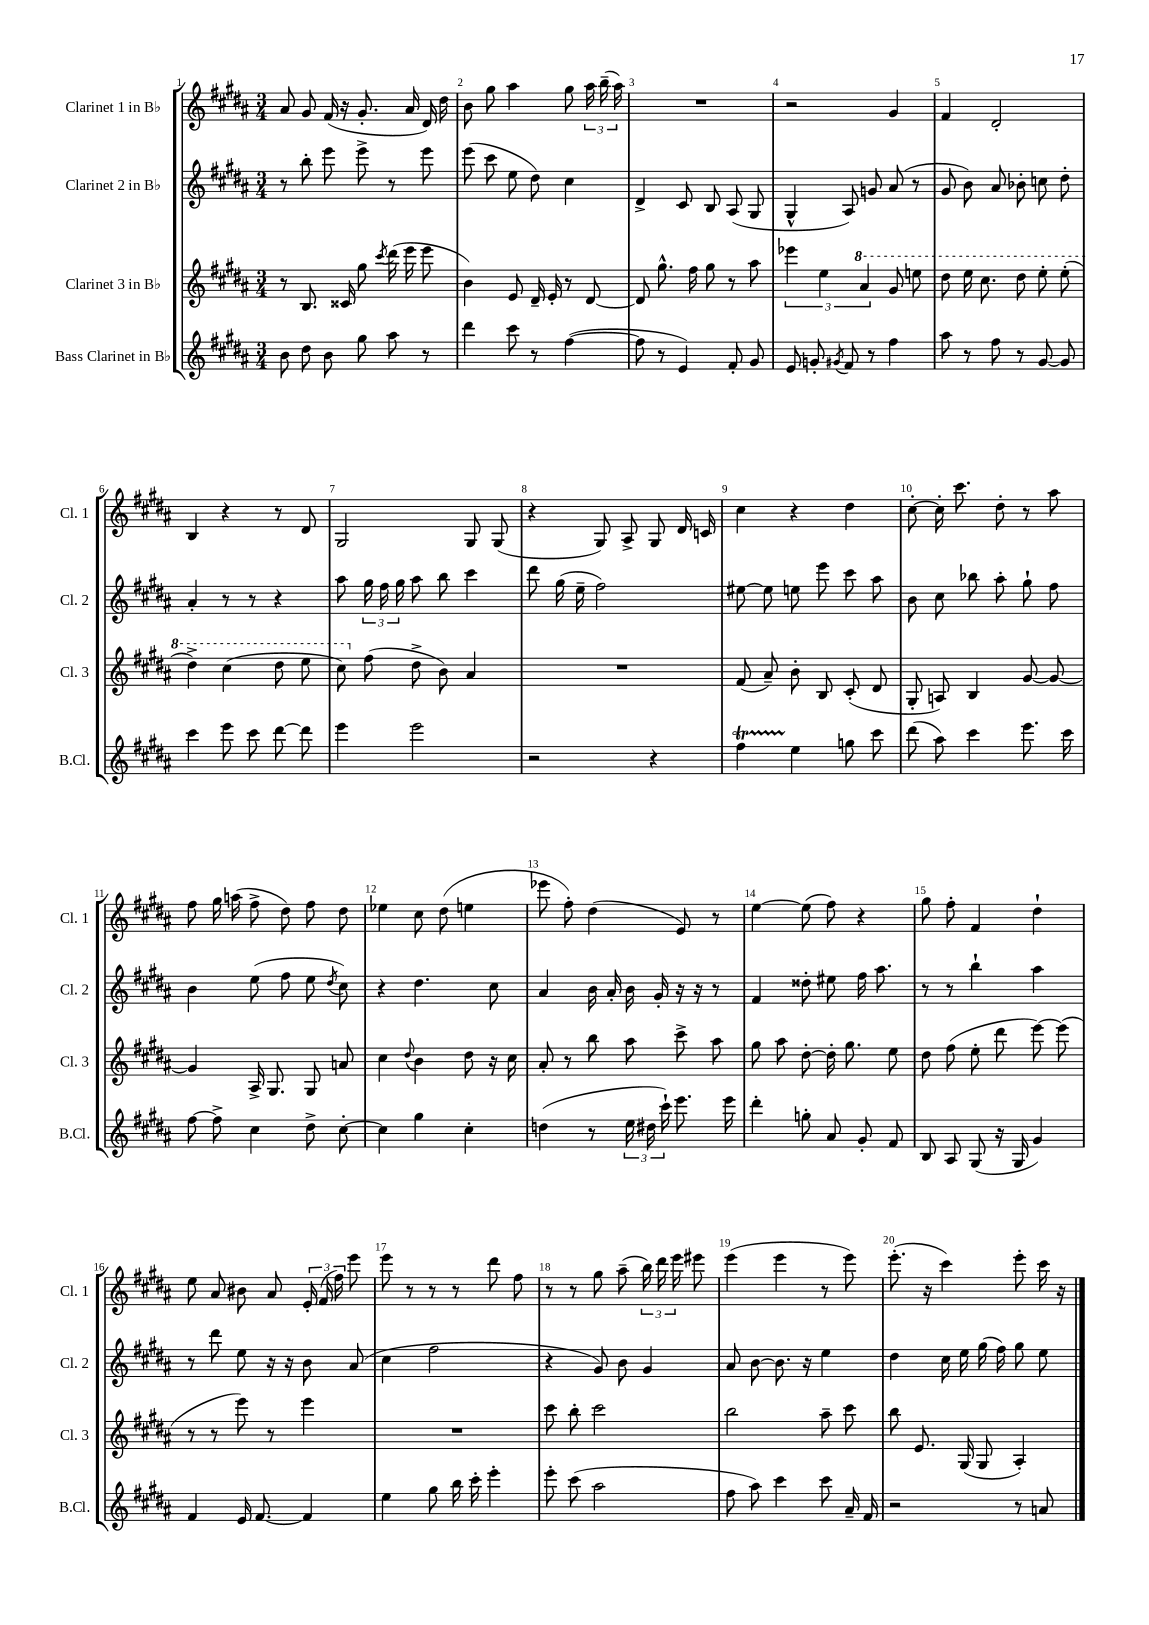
<<
\new StaffGroup <<
\new Staff = "s0" \with { instrumentName = "Clarinet 1 in Bb" shortInstrumentName = "Cl. 1" } {
    \clef treble \key b \major \numericTimeSignature \time 3/4
    \autoBeamOff ais'8 gis'8 fis'16( r16 gis'8.-. ais'16 dis'16) dis''16 |
    b'8 gis''8 ais''4 gis''8 \tuplet 3/2 { ais''16 b''16--( ais''16) } |
    R2. |
    r2 gis'4 |
    fis'4 dis'2-. |
    b4 r4 r8 dis'8 |
    gis2 gis8 gis8( |
    r4 gis8) ais8-> gis8 dis'16 c'16 |
    cis''4 r4 dis''4 |
    cis''8~-. cis''16-. cis'''8. dis''8-. r8 ais''8 |
    fis''8 gis''16 a''16( fis''8-> dis''8) fis''8 dis''8 |
    ees''4 cis''8 dis''8( e''4 |
    ees'''8 fis''8-.) dis''4( e'8) r8 |
    e''4~ e''8( fis''8) r4 |
    gis''8 fis''8-. fis'4 dis''4-! |
    e''8 ais'8 bis'8 ais'8 \tuplet 3/2 { e'16-. fis'16( fis''16) } e'''8 |
    e'''8 r8 r8 r8 dis'''8 fis''8 |
    r8 r8 gis''8 ais''8--( \tuplet 3/2 { b''16) dis'''16 e'''16 } eis'''8 |
    e'''4( e'''4 r8 e'''8) |
    e'''8.-.( r16 cis'''4) e'''8-. cis'''16 r16 \bar "|." |
}
\new Staff = "s1" \with { instrumentName = "Clarinet 2 in Bb" shortInstrumentName = "Cl. 2" } {
    \clef treble \key b \major \numericTimeSignature \time 3/4
    \autoBeamOff r8 b''8-. e'''8 e'''8-> r8 e'''8 |
    e'''8( cis'''8 e''8 dis''8) cis''4 |
    dis'4-> cis'8 b8 ais8( gis8 |
    gis4-^ ais8) g'8 ais'8( r8 |
    gis'8 b'8) ais'8 bes'8-. c''8 dis''8-. |
    ais'4-. r8 r8 r4 |
    ais''8 \tuplet 3/2 { gis''16 fis''16 gis''16 } ais''8 b''8 cis'''4 |
    dis'''8 gis''16( e''16-- fis''2) |
    eis''8~ eis''8 e''8 e'''8 cis'''8 ais''8 |
    b'8 cis''8 bes''8 ais''8-. gis''8-! fis''8 |
    b'4 e''8( fis''8 e''8 \acciaccatura { dis''8 } cis''8) |
    r4 dis''4. cis''8 |
    ais'4 b'16 ais'16-. b'16 gis'16-. r16 r16 r8 |
    fis'4 disis''8-. eis''8 fis''16 ais''8. |
    r8 r8 b''4-! ais''4 |
    r8 dis'''8 e''8 r16 r16 b'8 ais'8( |
    cis''4 fis''2 |
    r4 gis'8) b'8 gis'4 |
    ais'8 b'8~ b'8. r16 e''4 |
    dis''4 cis''16 e''16 gis''16( fis''16) gis''8 e''8 \bar "|." |
}
\new Staff = "s2" \with { instrumentName = "Clarinet 3 in Bb" shortInstrumentName = "Cl. 3" } {
    \clef treble \key b \major \numericTimeSignature \time 3/4
    \autoBeamOff r8 b8. cisis'16 gis''8 \acciaccatura { cis'''8 } dis'''16( e'''16 e'''8 |
    b'4) e'8 dis'16-- e'16-. r8 dis'8~ |
    dis'8 gis''8.-^ fis''16 gis''8 r8 ais''8 |
    \tuplet 3/2 { ees'''4 e''4 \ottava #1 ais''4 } gis''8 e'''8 |
    dis'''8 e'''16 cis'''8. dis'''8 e'''8-. e'''8-.( |
    dis'''4->) cis'''4( dis'''8 e'''8 |
    cis'''8) \ottava #0 fis''8( dis''8-> b'8) ais'4 |
    R2. |
    fis'8( ais'8--) b'8-. b8 cis'8-.( dis'8 |
    gis8-. a8) b4 gis'8~ gis'8~ |
    gis'4 ais16-> gis8. gis8 a'8 |
    cis''4 \appoggiatura { dis''8 } b'4 dis''8 r16 cis''16 |
    ais'8-. r8 b''8 ais''8 cis'''8-> ais''8 |
    gis''8 ais''8 dis''8~-. dis''16-. gis''8. e''8 |
    dis''8 fis''8( e''8-. dis'''8 e'''8~) e'''8( |
    r8 r8 e'''8) r8 e'''4 |
    R2. |
    cis'''8 b''8-. cis'''2 |
    b''2 ais''8-- cis'''8 |
    b''8 e'8. gis16( gis8 ais4-.) \bar "|." |
}
\new Staff = "s3" \with { instrumentName = "Bass Clarinet in Bb" shortInstrumentName = "B.Cl." } {
    \clef treble \key b \major \numericTimeSignature \time 3/4
    \autoBeamOff b'8 dis''8 b'8 gis''8 ais''8 r8 |
    dis'''4 cis'''8 r8 fis''4~( |
    fis''8 r8 e'4) fis'8-. gis'8 |
    e'8 g'8-. \acciaccatura { gis'8 } fis'8 r8 fis''4 |
    ais''8 r8 fis''8 r8 gis'8~ gis'8 |
    cis'''4 e'''8 cis'''8 dis'''8~ dis'''8 |
    e'''4 e'''2 |
    r2 r4 |
    fis''4\startTrillSpan e''4\stopTrillSpan g''8 cis'''8 |
    dis'''8( ais''8) cis'''4 e'''8. cis'''16 |
    fis''8~ fis''8-> cis''4 dis''8-> cis''8~-. |
    cis''4 gis''4 cis''4-. |
    d''4( r8 \tuplet 3/2 { e''16 dis''16 cis'''16-!) } e'''8. e'''16 |
    dis'''4-. g''8-. ais'8 gis'8-. fis'8 |
    b8 ais8 gis8( r16 gis16 gis'4) |
    fis'4 e'16 fis'8.~ fis'4 |
    e''4 gis''8 b''16 cis'''16-. e'''4-. |
    e'''8-. cis'''8( ais''2 |
    fis''8 ais''8) cis'''4 cis'''8 ais'16-- fis'16 |
    r2 r8 a'8 \bar "|." |
}
>>
>>
\layout { \context { \Score \override BarNumber.break-visibility = ##(#f #t #t) barNumberVisibility = #all-bar-numbers-visible } }
